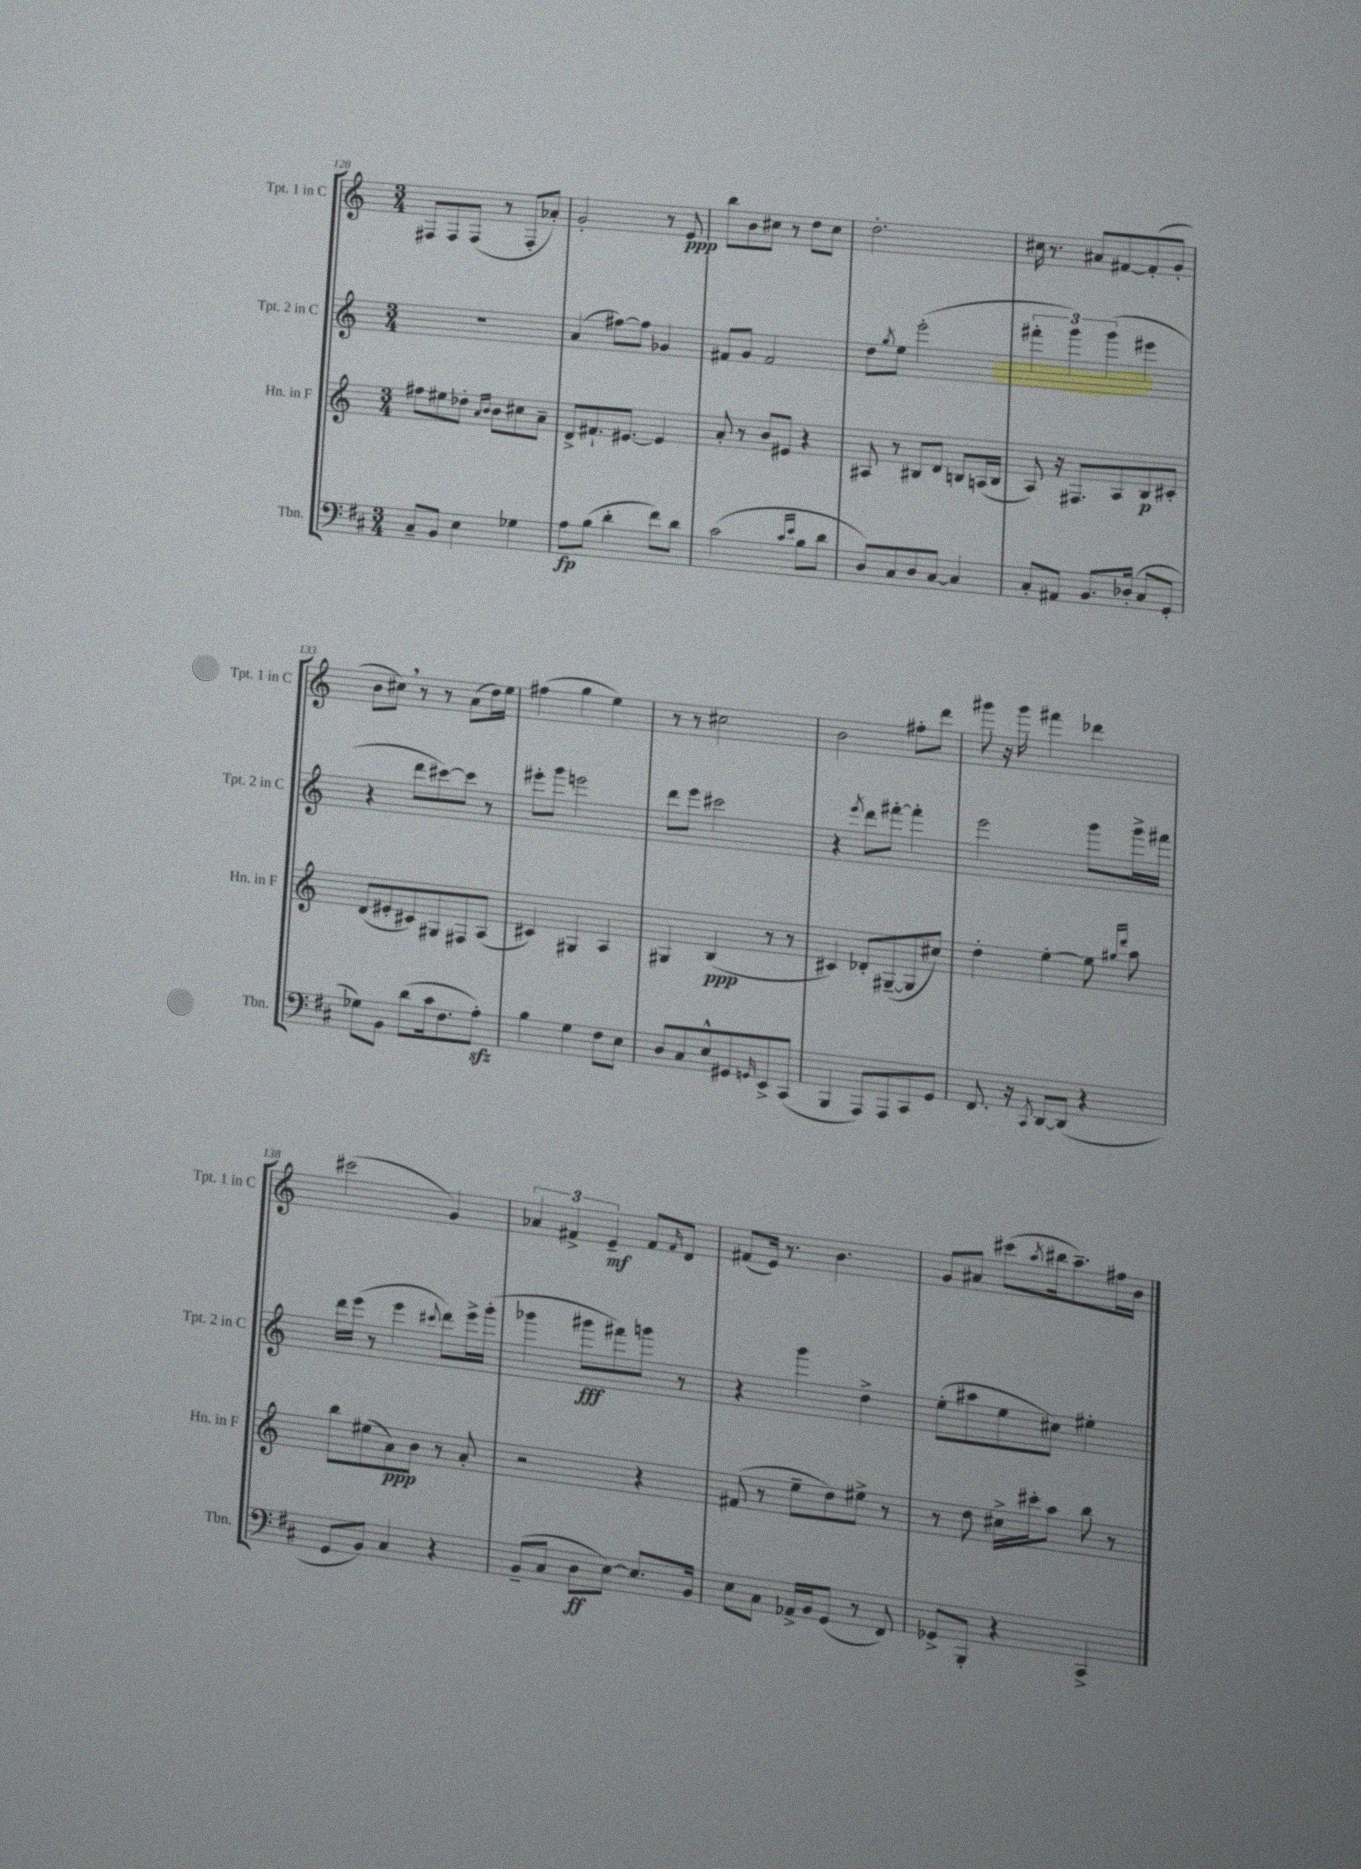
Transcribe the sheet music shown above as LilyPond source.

<<
\new StaffGroup <<
\new Staff = "s0" \with { instrumentName = "Tpt. 1 in C" shortInstrumentName = "Tpt. 1 in C" } {
    \clef treble \key c \major \numericTimeSignature \time 3/4
    fis8 fis8 fis8( r8 fis8-. aes'8-.) |
    g'2-. r8 e'8\ppp |
    b''8 b'8 cis''8 r8 d''8 cis''8 |
    d''2.-. |
    cis''16 r8. ais'8 fis'8~ fis'8-.( g'8-. |
    b'8 cis''8) \breathe r8 r8 a'8( d''16) e''16 |
    fis''4( g''4 e''4) |
    r8 r8 cis''2 |
    b'2 fis''8-. d'''8 |
    gis'''8 r16 gis'''16 fis'''4 des'''4 |
    cis'''2( g'4) |
    \tuplet 3/2 { aes'4 fis'4-> e'4--\mf } fis'8 \grace { fis'16 } d'8 |
    fis'8( e'16) r8. b'4. |
    g'8 ais'8 cis'''8( \acciaccatura { a''8 } bis''16 a''8.--) fis''16 b'16 \bar "|." |
}
\new Staff = "s1" \with { instrumentName = "Tpt. 2 in C" shortInstrumentName = "Tpt. 2 in C" } {
    \clef treble \key c \major \numericTimeSignature \time 3/4
    R2. |
    a'4( fis''8~) fis''8 ges'4 |
    fis'8 g'8 fis'2 |
    d''8 \acciaccatura { g''8 } e''8 e'''2-.( |
    \tuplet 3/2 { fis'''4-. g'''4) g'''4( } eis'''4 |
    r4 d'''8 cis'''8~) cis'''8 r8 |
    eis'''8-. g'''8 e'''2 |
    d'''8 e'''8 cis'''2 |
    r4 \acciaccatura { e'''8 } d'''8 fis'''8~-. fis'''4-. |
    e'''2 g'''8 g'''16-> fis'''16 |
    d'''16 e'''16( r8 e'''4 \appoggiatura { cis'''8 } d'''8) e'''16-> g'''16-.( |
    ges'''4 gis'''8\fff fis'''8) g'''8 r8 |
    r4 g'''4 d''4-> |
    e''8-.( ais''8 e''8 cis''8) eis''4-. \bar "|." |
}
\new Staff = "s2" \with { instrumentName = "Hn. in F" shortInstrumentName = "Hn. in F" } {
    \clef treble \key c \major \numericTimeSignature \time 3/4
    fis''8 eis''8 des''8-. \grace { a'16 b'16 } b'8 cis''8 a'8-- |
    d'8-> fis'8.-! eis'8.~ eis'4 |
    a'8-. r8 b'8 eis'8 r4 |
    ais8 r8 bis8 d'8 b8 a16( b16 |
    a8) r16 fis8. a8 b8\p cis'8-. |
    d'8( eis'8-. cis'8) gis8 fis8 a8( |
    cis'4) gis4 a4 |
    gis4 b4\ppp( r8 r8 |
    cis'4) des'8-. gis8~--( gis8 cis''8) |
    d''4-. e''4~-. e''8 \grace { gis''16 d'''16 } a''8 |
    b''8 eis''8( a'8\ppp) b'8 r8 a'8-. |
    r2 r4 |
    fis'8( r8 e''8-- d''8) eis''8-> r8 |
    r8 d''8 cis''16-> cis'''16-. a''8 b''8 r8 \bar "|." |
}
\new Staff = "s3" \with { instrumentName = "Tbn." shortInstrumentName = "Tbn." } {
    \clef bass \key d \major \numericTimeSignature \time 3/4
    cis8-- b,8 e4 ges4 |
    a8\fp b8( d'4-. fis'8) d'8 |
    cis'2( \grace { cis'16 e'16 } b8 d'8 |
    d8) cis8 d8 cis8~ cis4 |
    cis8-. ais,8 b,8. des16-.( cis8 g,8-. |
    ges8) b,8 d'8( cis'16 fis8. a8-.\sfz) |
    b4 g4 fis8 e8 |
    d8 cis8 e8-^ gis,8 \grace { g,16 } e,8-> cis,8( |
    b,,4 a,,8) a,,8 cis,8 g,8 |
    fis,8. r16 \acciaccatura { cis,8 } d,8~ d,8( r4 |
    g,8 b,8) cis4 r4 |
    b,8--( cis8 d8\ff e8~) e8. b,16 |
    e8 cis8 aes,16-> b,16 g,8( r8 fis,8) |
    ges,8-> b,,8-. r4 cis,4-> \bar "|." |
}
>>
>>
\layout { \context { \Score currentBarNumber = #128 } }
